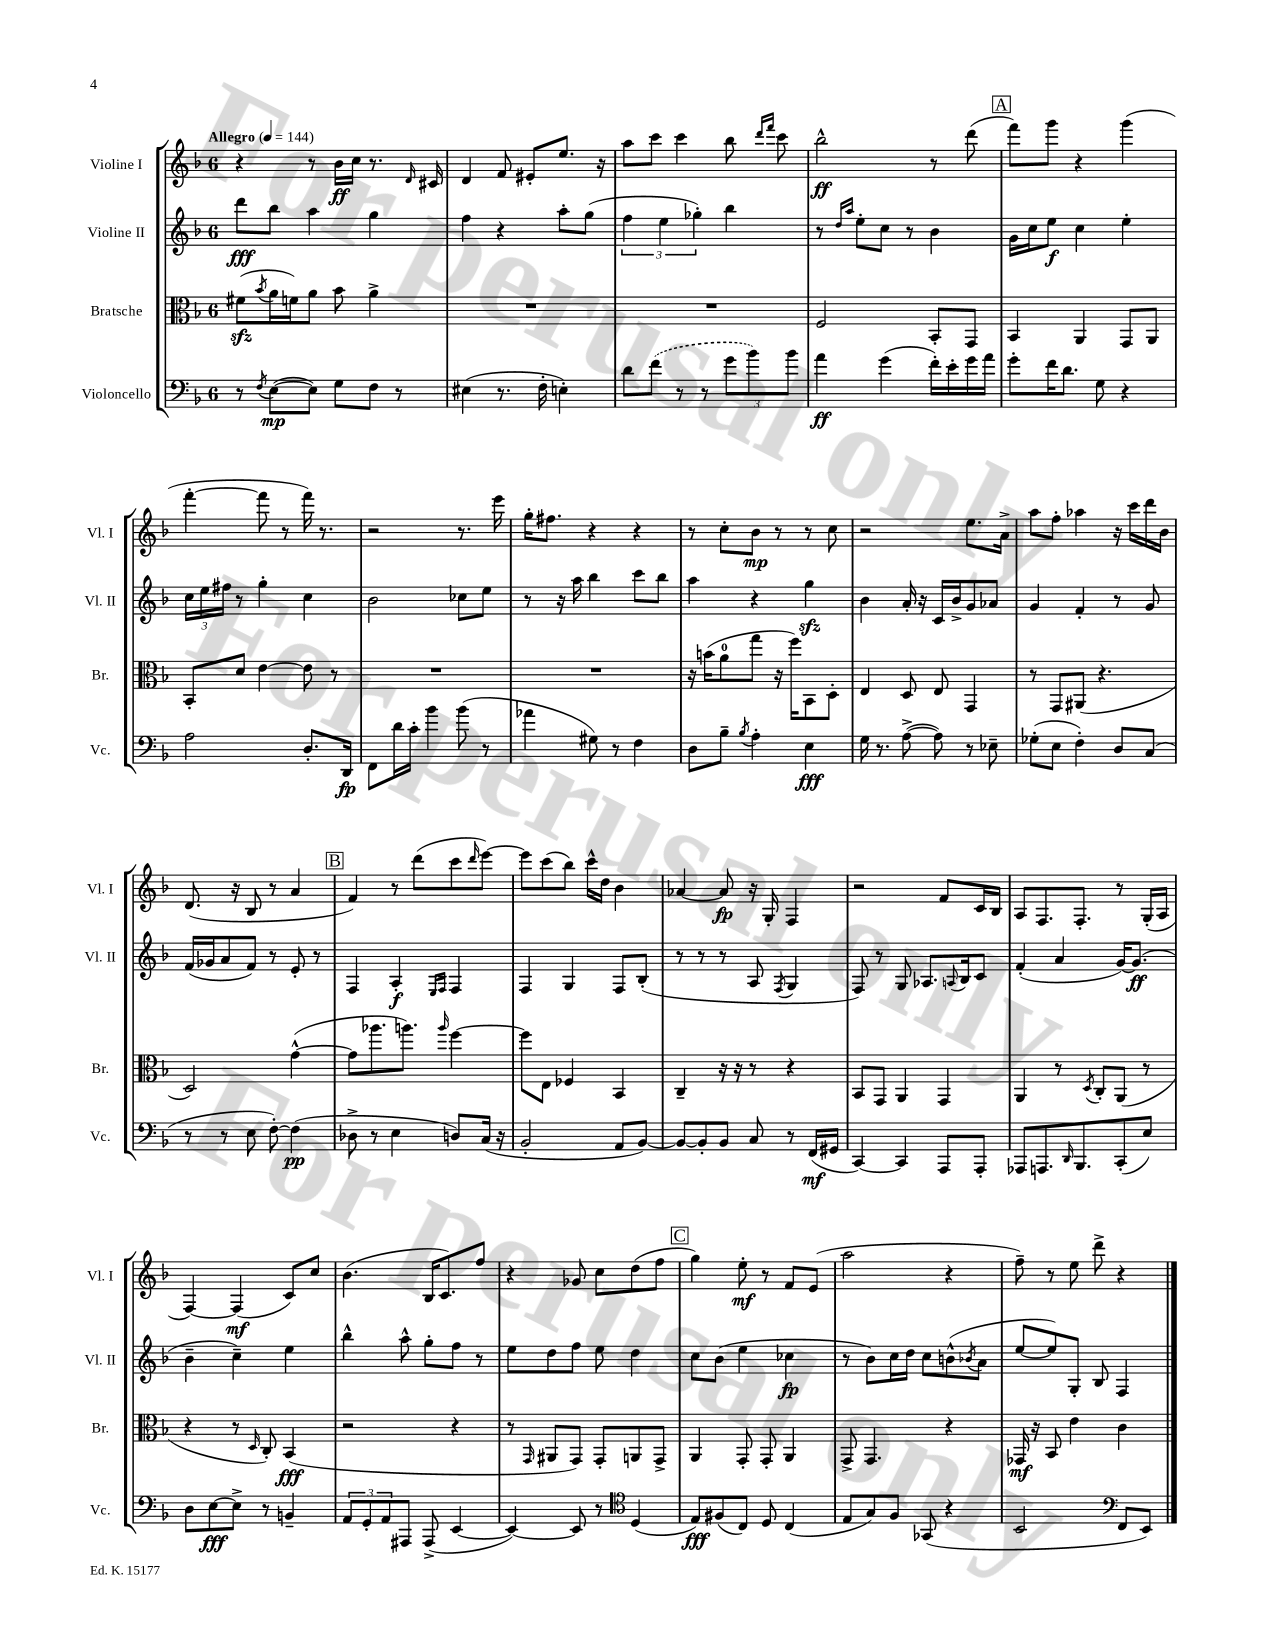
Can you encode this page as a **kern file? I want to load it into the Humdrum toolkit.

**kern	**dynam	**kern	**dynam	**kern	**dynam	**kern	**dynam
*part4	*part4	*part3	*part3	*part2	*part2	*part1	*part1
*staff4	*staff4	*staff3	*staff3	*staff2	*staff2	*staff1	*staff1
*I"Violoncello	*	*I"Bratsche	*	*I"Violine II	*	*I"Violine I	*
*I'Vc.	*	*I'Br.	*	*I'Vl. II	*	*I'Vl. I	*
*clefF4	*	*clefC3	*	*clefG2	*	*clefG2	*
*k[b-]	*	*k[b-]	*	*k[b-]	*	*k[b-]	*
*M6/8	*	*M6/8	*	*M6/8	*	*M6/8	*
*MM144	*	*MM144	*	*MM144	*	*MM144	*
=1	=1	=1	=1	=1	=1	=1	=1
!	!	!	!	!	!	!LO:TX:a:B:t=Allegro	!
8r	.	(8f#Xzz\L	.	8ddd\L	fff	4r	.
8qF/	.	8qb-/	.	.	.	.	.
([8E\L	mp	16a\L	.	8bb-\J	.	.	.
.	.	16fn\J)	.	.	.	.	.
8E\J])	.	8a\J	.	4aa\	.	8r	.
8G\L	.	8b-\	.	.	.	16b-\LL	ff
.	.	.	.	.	.	16cc\JJ	.
8F\J	.	4a^\	.	4gg\	.	8.r	.
8r	.	.	.	.	.	.	.
.	.	.	.	.	.	16qqd/	.
.	.	.	.	.	.	16c#X/	.
=2	=2	=2	=2	=2	=2	=2	=2
(4E#X\	.	2.r	.	4ff\	.	4d/	.
8.r	.	.	.	4r	.	8f/	.
.	.	.	.	.	.	8e#X'/L	.
16F'\	.	.	.	.	.	.	.
4En'\)	.	.	.	8aa'\L	.	8.ee/J	.
.	.	.	.	(8gg\J	.	.	.
.	.	.	.	.	.	16r	.
=3	=3	=3	=3	=3	=3	=3	=3
8d\L	.	2.r	.	6ff\	.	8aa\L	.
(8f\J	.	.	.	.	.	8ccc\J	.
.	.	.	.	6ee\	.	.	.
8r	.	.	.	.	.	4ccc\	.
.	.	.	.	6gg-X'\)	.	.	.
8r	.	.	.	.	.	.	.
12g\L	.	.	.	4bb-\	.	8bb-\	.
12b-\)	.	.	.	.	.	.	.
.	.	.	.	.	.	16qqddd/LL	.
.	.	.	.	.	.	16qqfff/JJ	.
.	.	.	.	.	.	8ccc\	.
12b-\J	.	.	.	.	.	.	.
=4	=4	=4	=4	=4	=4	=4	=4
4a\	ff	2F/	.	8r	.	2bb-^^\	ff
.	.	.	.	16qqdd/LL	.	.	.
.	.	.	.	16qqaa/JJ	.	.	.
.	.	.	.	8ee'\L	.	.	.
(4g\	.	.	.	8cc\J	.	.	.
.	.	.	.	8r	.	.	.
16f'\LL)	.	8BB-'/L	.	4b-\	.	8r	.
16e'\	.	.	.	.	.	.	.
16g\	.	8GG/J	.	.	.	(8ddd\	.
16a\JJ	.	.	.	.	.	.	.
!!LO:REH:place=s1:t=A
=5	=5	=5	=5	=5	=5	=5	=5
8g'\L	.	4BB-/	.	16g\LL	.	8fff\L)	.
.	.	.	.	16cc\J	.	.	.
16f\K	.	.	.	8ee\J	f	8ggg\J	.
8.d\J	.	.	.	.	.	.	.
.	.	4AA/	.	4cc\	.	4r	.
8G\	.	.	.	.	.	.	.
4r	.	8GG/L	.	4ee'\	.	(4ggg\	.
.	.	8AA/J	.	.	.	.	.
!!LO:LB:g=z
=6	=6	=6	=6	=6	=6	=6	=6
2A\	.	8BB-'/L	.	24cc\LL	.	[4fff'\	.
.	.	.	.	24ee\	.	.	.
.	.	.	.	24ff#X\JJ	.	.	.
.	.	8d/J	.	8r	.	.	.
.	.	[4e\	.	4gg'\	.	8fff\]	.
.	.	.	.	.	.	8r	.
8.D'/L	.	8e\]	.	4cc\	.	16fff\)	.
.	.	.	.	.	.	8.r	.
.	.	8r	.	.	.	.	.
16DD/Jk	fp	.	.	.	.	.	.
=7	=7	=7	=7	=7	=7	=7	=7
8FF\L	.	2.r	.	2b-\	.	2r	.
16d\L	.	.	.	.	.	.	.
16c'\JJ	.	.	.	.	.	.	.
4b-\	.	.	.	.	.	.	.
(8b-\	.	.	.	8cc-X\L	.	8.r	.
8r	.	.	.	8ee\J	.	.	.
.	.	.	.	.	.	16eee\	.
=8	=8	=8	=8	=8	=8	=8	=8
4a-X\	.	2.r	.	8r	.	16gg'\KL	.
.	.	.	.	.	.	8.ff#X\J	.
.	.	.	.	16r	.	.	.
.	.	.	.	16aa\	.	.	.
8G#X\)	.	.	.	4bb-\	.	4r	.
8r	.	.	.	.	.	.	.
4F\	.	.	.	8ccc\L	.	4r	.
.	.	.	.	8bb-\J	.	.	.
=9	=9	=9	=9	=9	=9	=9	=9
8D\L	.	16r	.	4aa\	.	8r	.
.	.	(16bn\KL	.	.	.	.	.
8B-~\J	.	8a\	.	.	.	8cc'\L	.
8qB-/	.	.	.	.	.	.	.
4A'\	.	8gg\J	.	4r	.	8b-\J	mp
.	.	16r	.	.	.	8r	.
.	.	16ff\KL)	.	.	.	.	.
4E\	fff	8BB-\	.	4ggzz\	.	8r	.
.	.	8D'\J	.	.	.	8cc\	.
=10	=10	=10	=10	=10	=10	=10	=10
16G\	.	4E/	.	4b-\	.	2r	.
8.r	.	.	.	.	.	.	.
([8A^\	.	8D/	.	16a'/	.	.	.
.	.	.	.	16r	.	.	.
8A\])	.	8E/	.	16c/LL	.	.	.
.	.	.	.	16b-^/J	.	.	.
8r	.	4GG/	.	8g/	.	8.ee\L	.
8E-X~\	.	.	.	8a-X/J	.	.	.
.	.	.	.	.	.	16a^\Jk	.
=11	=11	=11	=11	=11	=11	=11	=11
(8G-X'\L	.	8r	.	4g/	.	8aa\L	.
8E\J	.	8GG/L	.	.	.	8ff'\J	.
4F'\)	.	(8AA#X/J	.	4f'/	.	4aa-X\	.
.	.	4.r	.	.	.	.	.
8D/L	.	.	.	8r	.	16r	.
.	.	.	.	.	.	16ccc\LL	.
(8C/J	.	.	.	8g/	.	16ddd\	.
.	.	.	.	.	.	16b-\JJ	.
!!LO:LB:g=z
=12	=12	=12	=12	=12	=12	=12	=12
8r	.	2D/)	.	(16f/LL	.	(8.d/	.
.	.	.	.	16g-X/J	.	.	.
8r	.	.	.	8a/	.	.	.
.	.	.	.	.	.	16r	.
8E\	.	.	.	8f/J)	.	8B-/	.
[8F'\)	.	.	.	8r	.	8r	.
(4F\]	pp	([4g^^\	.	8e'/	.	4a/	.
.	.	.	.	8r	.	.	.
!!LO:REH:place=s1:t=B
=13	=13	=13	=13	=13	=13	=13	=13
8D-X^\	.	8g\L]	.	4F/	.	4f/)	.
8r	.	8.aa-X\	.	.	.	.	.
4E\	.	.	.	4A'/	f	8r	.
.	.	8.aan\J)	.	.	.	.	.
.	.	.	.	.	.	(8ddd\L	.
.	.	.	.	16qqE/LL	.	.	.
.	.	16qqaa/	.	16qqF/JJ	.	.	.
8Dn/L)	.	[4ff\	.	4F/	.	8ccc\	.
.	.	.	.	.	.	16qqddd/	.
(16C/Jk	.	.	.	.	.	[8eee\J)	.
16r	.	.	.	.	.	.	.
=14	=14	=14	=14	=14	=14	=14	=14
2BB-'/	.	8ff\L]	.	4F/	.	8eee\L]	.
.	.	8E\J	.	.	.	(8ccc\	.
.	.	4F-X/	.	4G/	.	8bb-\J)	.
.	.	.	.	.	.	16ccc^^\LL	.
.	.	.	.	.	.	16dd\JJ	.
8AA/L	.	4BB-/	.	8F/L	.	4b-\	.
[8BB-/J)	.	.	.	(8B-'/J	.	.	.
=15	=15	=15	=15	=15	=15	=15	=15
8BB-/L_	.	4C~/	.	8r	.	[4a-X/	.
8BB-'/]	.	.	.	8r	.	.	.
8BB-/J	.	16r	.	8r	.	8a-/]	fp
.	.	16r	.	.	.	.	.
8C/	.	8r	.	8A/	.	16r	.
.	.	.	.	.	.	16G'/	.
.	.	.	.	8qF/	.	.	.
8r	.	4r	.	4G/	.	4F/	.
(16FF/LL	mf	.	.	.	.	.	.
16GG#X/JJ	.	.	.	.	.	.	.
=16	=16	=16	=16	=16	=16	=16	=16
[4CC/)	.	8BB-/L	.	8F/)	.	2r	.
.	.	8GG/J	.	8r	.	.	.
4CC/]	.	4AA/	.	8G/	.	.	.
.	.	.	.	8.A-X/L	.	.	.
8AAA/L	.	4GG/	.	.	.	8f/L	.
.	.	.	.	8qqAn/	.	.	.
.	.	.	.	16B-/k	.	.	.
8AAA'/J	.	.	.	8c/J	.	16c/L	.
.	.	.	.	.	.	16B-/JJ	.
=17	=17	=17	=17	=17	=17	=17	=17
8AAA-X/L	.	4AA/	.	(4f'/	.	8A/L	.
8.AAAn/	.	.	.	.	.	8.F/	.
.	.	8r	.	4a/	.	.	.
16qqDD/	.	.	.	.	.	.	.
8.BBB-/	.	.	.	.	.	8.F'/J	.
.	.	8qD/	.	.	.	.	.
.	.	8C'/L	.	.	.	.	.
(8CC'/	.	(8AA/J	.	[16g/KL)	.	8r	.
.	.	.	.	(8.g/J]	ff	.	.
8E/J)	.	8r	.	.	.	(16G'/LL	.
.	.	.	.	.	.	16A/JJ	.
!!LO:LB:g=z
=18	=18	=18	=18	=18	=18	=18	=18
8D\L	.	4r	.	4b-~\	.	[4F/)	.
[8E\	fff	.	.	.	.	.	.
8E^\J]	.	8r	.	4cc~\)	.	(4F/]	mf
.	.	16qqD/	.	.	.	.	.
8r	.	8C'/)	.	.	.	.	.
4BBn~/	.	(4BB-/	fff	4ee\	.	8c/L)	.
.	.	.	.	.	.	8cc/J	.
=19	=19	=19	=19	=19	=19	=19	=19
12AA/L	.	2r	.	4bb-^^\	.	(4.b-\	.
12GG'/	.	.	.	.	.	.	.
12AA/	.	.	.	.	.	.	.
8AAA#X/J	.	.	.	8aa^^\	.	.	.
(8AAA#^/	.	.	.	8gg'\L	.	16B-/KL	.
.	.	.	.	.	.	8.c/)	.
[4EE/	.	4r	.	8ff\J	.	.	.
.	.	.	.	8r	.	8ff/J	.
=20	=20	=20	=20	=20	=20	=20	=20
4EE/_)	.	8r	.	8ee\L	.	4r	.
.	.	16qqGG/	.	.	.	.	.
.	.	8AA#X/L	.	8dd\	.	.	.
8EE/]	.	8GG/J)	.	8ff\J	.	8g-X/	.
8r	.	8GG'/L	.	8ee\	.	8cc\L	.
*clefC4	*	*	*	*	*	*	*
(4D/	.	8AAn/	.	4dd\	.	(8dd\	.
.	.	8GG^/J	.	.	.	8ff\J	.
!!LO:REH:place=s1:t=C
=21	=21	=21	=21	=21	=21	=21	=21
8E/L)	fff	4AA/	.	8cc\L	.	4gg\)	.
(8F#X/	.	.	.	(8b-\J	.	.	.
8C/J)	.	8GG'/	.	4ee\	.	8ee'\	mf
8D/	.	8GG'/	.	.	.	8r	.
(4C/	.	4AA/	.	4cc-X\	fp	8f/L	.
.	.	.	.	.	.	(8e/J	.
=22	=22	=22	=22	=22	=22	=22	=22
8E/L	.	8GG^/	.	8r	.	2aa\	.
8G/)	.	4.GG/	.	8b-\L)	.	.	.
8F/J	.	.	.	16cc\L	.	.	.
.	.	.	.	16dd\JJ	.	.	.
(8GG-X/	.	.	.	8cc\L	.	.	.
4r	.	4r	.	(8bn^^\	.	4r	.
.	.	.	.	8qb-X/	.	.	.
.	.	.	.	8a\J	.	.	.
=23	=23	=23	=23	=23	=23	=23	=23
2BB-/	.	16GG-X/	mf	[8ee/L	.	8ff~\)	.
.	.	16r	.	.	.	.	.
.	.	8BB-/	.	8ee/])	.	8r	.
.	.	4e\	.	8G'/J	.	8ee\	.
.	.	.	.	8B-/	.	8ddd^\	.
*clefF4	*	*	*	*	*	*	*
8FF/L	.	4c\	.	4F/	.	4r	.
8EE/J)	.	.	.	.	.	.	.
==	==	==	==	==	==	==	==
*-	*-	*-	*-	*-	*-	*-	*-
